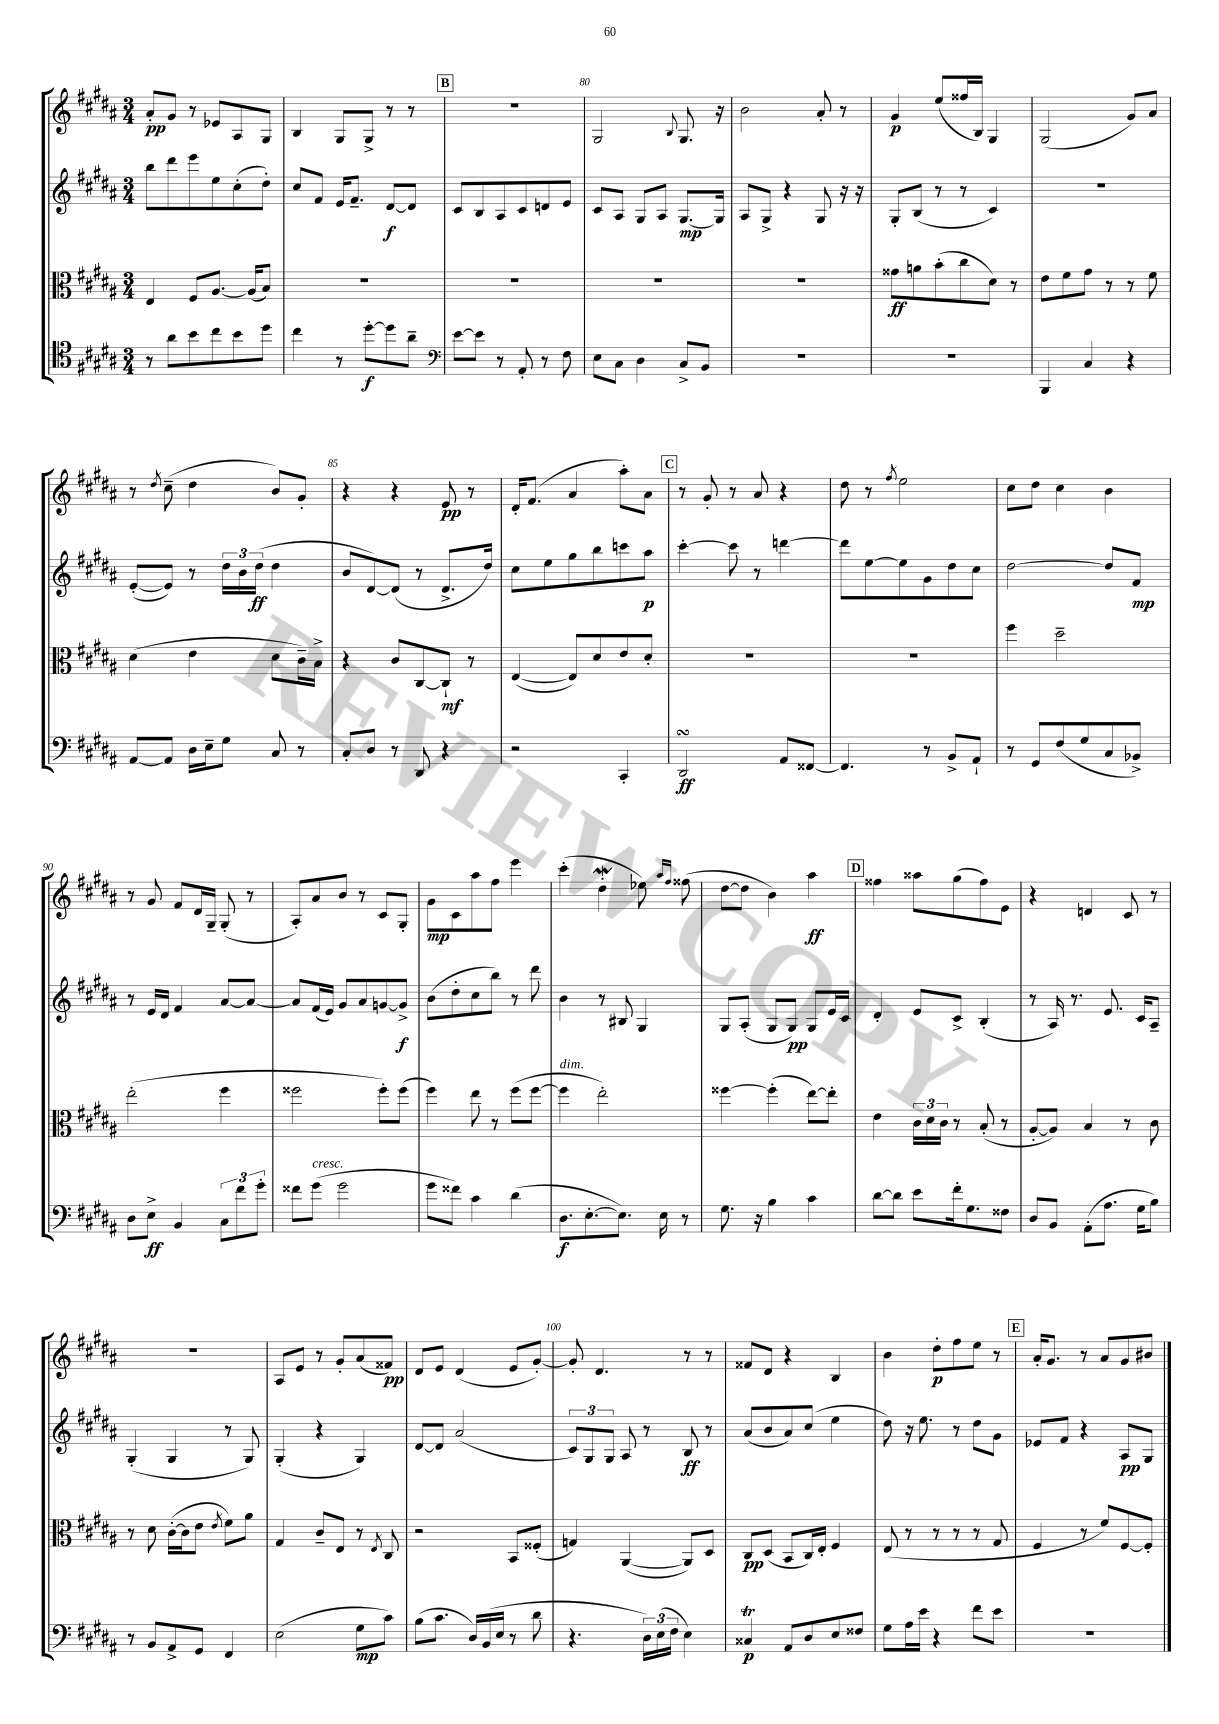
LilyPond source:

<<
\new StaffGroup <<
\new Staff = "s0" {
    \clef treble \key b \major \numericTimeSignature \time 3/4
    ais'8-.\pp gis'8 r8 ees'8 ais8 gis8 |
    b4 gis8 gis8-> r8 r8 |
    \mark \markup { \box "B" } R2. |
    gis2 \appoggiatura { b8 } gis8. r16 |
    b'2 ais'8-. r8 |
    gis'4\p e''8( fisis''16 b16) gis4 |
    gis2( gis'8) ais'8 |
    r8 \acciaccatura { dis''8 } cis''8--( dis''4 b'8) gis'8-. |
    r4 r4 e'8\pp r8 |
    dis'16-. fis'8.( ais'4 ais''8-.) ais'8 |
    \mark \markup { \box "C" } r8 gis'8-. r8 ais'8 r4 |
    dis''8 r8 \acciaccatura { fis''8 } e''2 |
    cis''8 dis''8 cis''4 b'4 |
    r8 gis'8 fis'8 dis'16 gis16-- gis8-.( r8 |
    ais8-.) ais'8 b'8 r8 cis'8 gis8-. |
    gis'8\mp cis'8 ais''8 fis''8 e'''4 |
    cis'''4-.( dis''4-.\mordent ees''8) \grace { ais''16 fis''16 } fisis''8( |
    dis''8~ dis''8 b'4) ais''4\ff |
    \mark \markup { \box "D" } fisis''4 aisis''8 gis''8( fisis''8) e'8 |
    r4 d'4 cis'8 r8 |
    R2. |
    ais8 e'8 r8 gis'8-. ais'8( fisis'8\pp) |
    dis'8 e'8 dis'4( e'8 gis'8~-.) |
    gis'8-. dis'4. r8 r8 |
    fisis'8 dis'8 r4 b4 |
    b'4 dis''8-.\p fis''8 e''8 r8 |
    \mark \markup { \box "E" } ais'16-. gis'8. r8 ais'8 gis'8 bis'8 \bar "|." |
}
\new Staff = "s1" {
    \clef treble \key b \major \numericTimeSignature \time 3/4
    b''8 dis'''8 e'''8 e''8 cis''8-.( dis''8-.) |
    cis''8 fis'8 e'16 fis'8.-- dis'8~\f dis'8 |
    \mark \markup { \box "B" } cis'8 b8 ais8 cis'8 d'8 e'8 |
    cis'8 ais8 gis8 ais8 gis8.~\mp gis16 |
    ais8 gis8-> r4 gis8 r16 r16 |
    gis8-. b8( r8 r8 cis'4) |
    R2. |
    e'8~-.( e'8) r8 \tuplet 3/2 { dis''16 b'16 dis''16\ff( } dis''4 |
    b'8 dis'8~) dis'8( r8 dis'8.-> dis''16) |
    cis''8 e''8 gis''8 b''8 c'''8 ais''8\p |
    \mark \markup { \box "C" } cis'''4~-. cis'''8 r8 d'''4~ |
    d'''8 e''8~ e''8 gis'8 dis''8 cis''8 |
    dis''2~ dis''8 fis'8\mp |
    r8 e'16 dis'16 fis'4 ais'8~ ais'8~ |
    ais'8 fis'16( e'16) gis'8 ais'8 g'8~ g'8->\f |
    b'8( dis''8-. cis''8 b''8) r8 dis'''8 |
    b'4 r8 bis8 gis4 |
    gis8 ais8-.( gis8 gis8\pp) gis8 e'16 cis'16 |
    \mark \markup { \box "D" } dis'4-. e'8 cis'8-> b4-.( |
    r8 ais16) r8. e'8. cis'16 ais8-- |
    gis4-.( gis4 r8 gis8) |
    gis4-.( r4 gis4) |
    dis'8~ dis'8 ais'2( |
    \tuplet 3/2 { cis'8) gis8 gis8 } ais8 r8 b8\ff r8 |
    ais'8( b'8 ais'8) cis''8( e''4 |
    dis''8) r16 e''8. r8 dis''8 gis'8 |
    \mark \markup { \box "E" } ees'8 fis'8 r4 ais8\pp gis8 \bar "|." |
}
\new Staff = "s2" {
    \clef alto \key b \major \numericTimeSignature \time 3/4
    e4 fis8 ais8.~ ais16( b8) |
    R2. |
    \mark \markup { \box "B" } R2. |
    R2. |
    R2. |
    gisis'8\ff a'8 b'8-.( cis''8 dis'8) r8 |
    e'8 fis'8 gis'8 r8 r8 fis'8 |
    dis'4( e'4 dis'8 cis'16--) b16-> |
    r4 cis'8 cis8~ cis8-!\mf r8 |
    e4~( e8) dis'8 e'8 dis'8-. |
    \mark \markup { \box "C" } R2. |
    R2. |
    fis''4 dis''2-- |
    e''2-.( fis''4 |
    fisis''2 fisis''8-.) fisis''8( |
    fis''4) e''8 r8 fis''8( fis''8~ |
    fis''4^\markup { \italic "dim." } e''2-.) |
    fisis''4~ fisis''4-.( e''8~) e''8-. |
    \mark \markup { \box "D" } e'4 \tuplet 3/2 { cis'16 dis'16 cis'16 } r8 b8-.( r8 |
    ais8~-. ais8) b4 r8 cis'8 |
    r8 dis'8 cis'16~-.( cis'16 e'8 \acciaccatura { e'8 } fis'8) ais'8 |
    gis4 cis'8-- e8 r8 \acciaccatura { e8 } cis8 |
    r2 b,8 fisis8-.( |
    g4) ais,4~( ais,8) dis8 |
    cis8\pp dis8( b,8 cis16) e16-. fis4 |
    e8( r8 r8 r8 r8 gis8 |
    \mark \markup { \box "E" } fis4 r8 fis'8) fis8~ fis8-. \bar "|." |
}
\new Staff = "s3" {
    \clef tenor \key b \major \numericTimeSignature \time 3/4
    r8 ais'8 b'8 cis''8 b'8 dis''8 |
    cis''4 r8 dis''8~-.\f dis''8 ais'8-- |
    \mark \markup { \box "B" } \clef bass e'8~ e'8 r8 ais,8-. r8 fis8 |
    e8 cis8 dis4 cis8-> b,8 |
    R2. |
    R2. |
    b,,4 cis4 r4 |
    ais,8~ ais,8 dis16 e16-- gis8 cis8 r8 |
    cis8-. dis8 r8 dis,8 r4 |
    r2 cis,4-. |
    \mark \markup { \box "C" } dis,2\turn\ff ais,8 fisis,8~ |
    fisis,4. r8 b,8-> ais,8-! |
    r8 gis,8 fis8( gis8 cis8 bes,8->) |
    dis8 e8->\ff b,4 \tuplet 3/2 { cis8 fis'8 gis'8-. } |
    fisis'8 gis'8^\markup { \italic "cresc." }( gis'2 |
    gis'8 fisis'8) cis'4 dis'4( |
    dis8.\f e8.~-. e8.) e16 r8 |
    gis8. r16 b4 cis'4 |
    \mark \markup { \box "D" } dis'8~ dis'8 e'8 fis'16-. gis8. fisis8 |
    dis8 b,8 ais,8-.( ais8. gis16 b8) |
    r8 b,8 ais,8-> gis,8 fis,4 |
    e2( gis8\mp cis'8) |
    b8( cis'8. dis16) b,16( e16 r8 dis'8 |
    r4. \tuplet 3/2 { dis16) e16( fis16 } e4) |
    cisis4\trill\p ais,8 dis8 e8 fisis8 |
    gis8 ais16 e'16 r4 fis'8 e'8 |
    \mark \markup { \box "E" } R2. \bar "|." |
}
>>
>>
\layout { \context { \Score currentBarNumber = #77 \override BarNumber.break-visibility = ##(#f #t #t) barNumberVisibility = #(every-nth-bar-number-visible 5) } }
